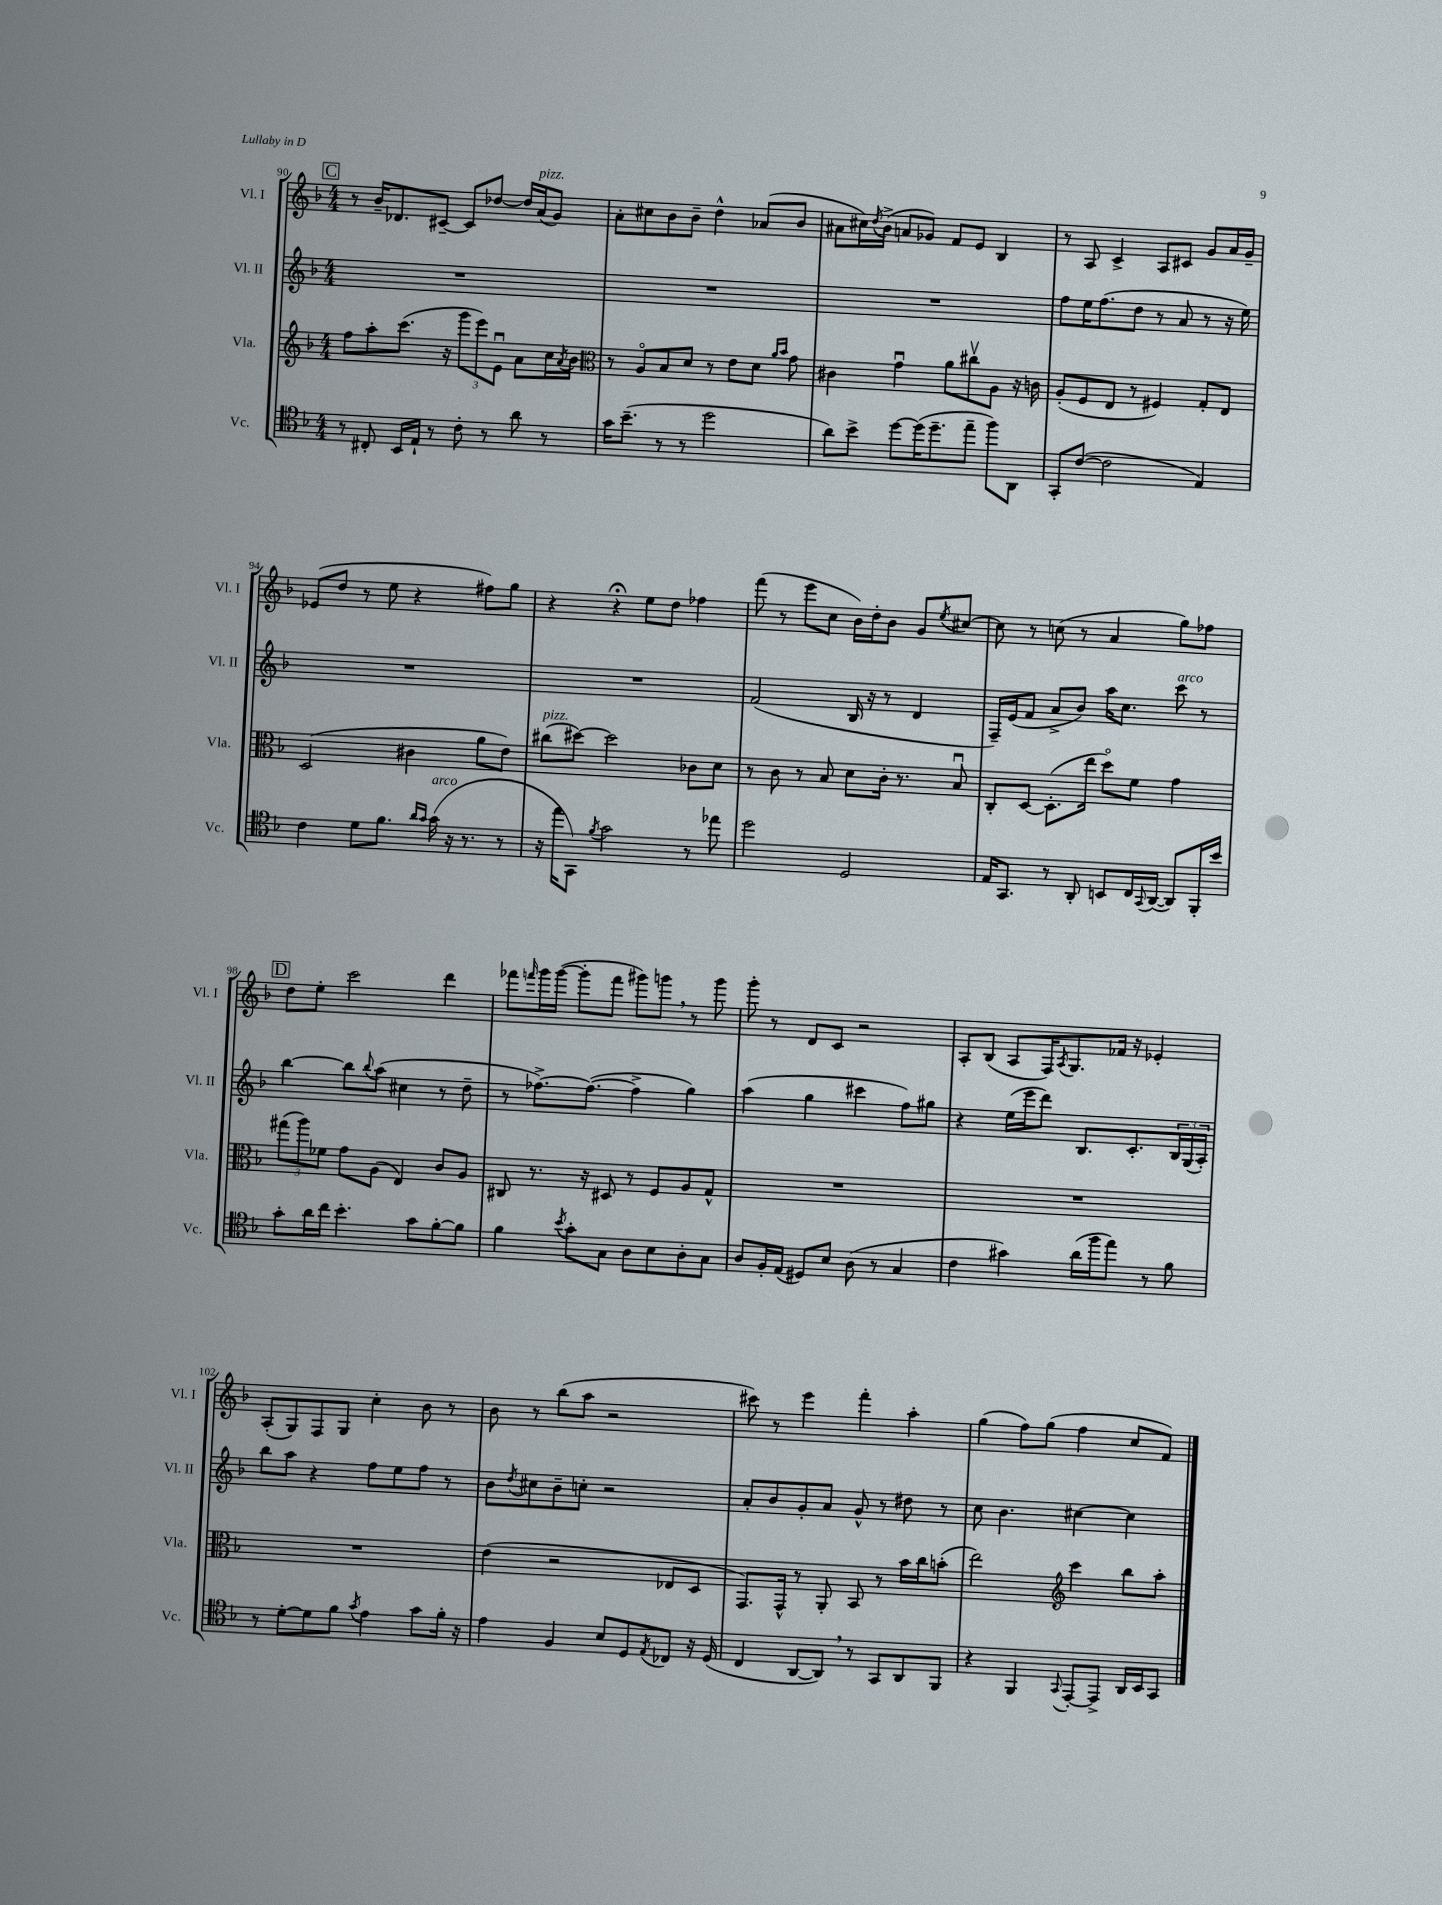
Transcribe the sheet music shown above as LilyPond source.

<<
\new StaffGroup <<
\new Staff = "s0" \with { instrumentName = "Vl. I" shortInstrumentName = "Vl. I" } {
    \clef treble \key f \major \numericTimeSignature \time 4/4
    \mark \markup { \box "C" } r8 bes'16-- des'8. cis'8~-- cis'8 des''8~ des''16 a'16^\markup { \italic "pizz." }( g'8) |
    a'8-. cis''8 bes'8 bes'8-- d''4-^ aes'8( bes'8 |
    ais'8 cis''16) \acciaccatura { d''8 } bes'16->( a'8 ges'8) f'8 e'8 bes4 |
    r8 a8 c'4-> a8 cis'8 g'8 a'16 g'16-- |
    ees'8( d''8 r8 e''8 r4 fis''8) g''8 |
    r4 r4\fermata e''8 d''8 fes''4 |
    f'''8( r8 e'''8 c''8 bes'16) d''16-. bes'8 g'8 \acciaccatura { e''8 } cis''8~ |
    cis''8 r8 c''8( r8 a'4 g''8) fes''8 |
    \mark \markup { \box "D" } d''8 e''8-. c'''2 d'''4 |
    fes'''8 \grace { f'''16 } g'''16 g'''16~( g'''8-. f'''8 gis'''8) g'''8 \breathe r8 g'''8 |
    g'''8-. r8 d'8 c'8 r2 |
    a8-. bes8( a8 f16) \acciaccatura { a8 } g8. fes'16 r16 ees'4-. |
    a8-.( g8) f8 g8 c''4-. bes'8 r8 |
    bes'8 r8 bes''8( a''8 r2 |
    cis'''8) r8 e'''4 f'''4-. a''4-. |
    g''4( f''8) g''8( f''4 c''8 f'8) \bar "|." |
}
\new Staff = "s1" \with { instrumentName = "Vl. II" shortInstrumentName = "Vl. II" } {
    \clef treble \key f \major \numericTimeSignature \time 4/4
    \mark \markup { \box "C" } R1 |
    R1 |
    R1 |
    f''8 e''16 f''8.( d''8 r8 a'8 r8 r16 e''16) |
    R1 |
    R1 |
    f'2( bes16 r16 r8 d'4 |
    f16--) e'16( f'8 a'8-> bes'8) a''16 c''8. c'''8^\markup { \italic "arco" } r8 |
    \mark \markup { \box "D" } bes''4~ bes''8 \appoggiatura { bes''8 } a''8( cis''4 r8 d''8-- |
    r8 fes''8.~->) fes''8.~( fes''4-> g''4) |
    a''4( g''4 cis'''4 f''8) gis''8 |
    r4 e''16( e'''16 d'''8) bes8. c'8.-. \tuplet 3/2 { bes16 g16( a16-.) } |
    bes''8 a''8 r4 f''8 e''8 f''8 r8 |
    bes'8 \acciaccatura { d''8 } cis''8 bes'8-- c''8-. r2 |
    a'8-. bes'8 g'8-. a'8 g'8-^ r8 dis''8 r8 |
    c''8 bes'4. cis''4~ cis''4 \bar "|." |
}
\new Staff = "s2" \with { instrumentName = "Vla." shortInstrumentName = "Vla." } {
    \clef treble \key f \major \numericTimeSignature \time 4/4
    \mark \markup { \box "C" } f''8 a''8-. c'''8.( r16 \tuplet 3/2 { g'''8 e'''8) e'8\downbow } a'8 c''16 \acciaccatura { a'8 } bes'16 |
    \clef alto r8 a8\flageolet bes8 d'8 r8 e'8 d'8 \grace { a'16 bes'16 } g'8 |
    cis'4 g'4\downbow a'8 cis''8\upbow a8 r16 c'16 |
    a8-.( f8 e8 r8 fis4) g8-. e8 |
    d2( cis'4 a'8 e'8) |
    cis''8^\markup { \italic "pizz." }( dis''8~) dis''2 ces'8 d'8 |
    r8 c'8 r8 bes8 d'8 c'16-. r8. bes8\downbow |
    c8-. d8~ d8.-.( e''16 d''8\flageolet) f'8 g'4 |
    \mark \markup { \box "D" } \tuplet 3/2 { gis''8( a''8) fes'8 } g'8 a8( e4) c'8 a8 |
    cis8 r8. r16 dis8 r8 f8 a8 g8-^ |
    R1 |
    R1 |
    R1 |
    e'4( r2 ees8 d8 |
    g,8.) g,16-^ r8 a,8-. bes,8 r8 bes'16 c''16 b'8-.( |
    e''2) \clef treble c'''4 bes''8 a''8-. \bar "|." |
}
\new Staff = "s3" \with { instrumentName = "Vc." shortInstrumentName = "Vc." } {
    \clef tenor \key f \major \numericTimeSignature \time 4/4
    \mark \markup { \box "C" } r8 cis8-. bes,16 e16-! r8 c'8-. r8 a'8 r8 |
    g'16 bes'8.--( r8 r8 d''2 |
    a'8) bes'8-> d''8~ d''16( d''8.-- e''8-- f''8) a,8 |
    g,8-. c'8~( c'2 e4) |
    c'4 d'8 f'8. \grace { a'16 g'16 } g'16^\markup { \italic "arco" }( r16 r8. r8 |
    r16 e''16 g,8) \acciaccatura { f'8 } g'2 r8 ees''8 |
    d''2 d2 |
    e16 g,8. r8 a,8-. b,8 c16 \appoggiatura { g,8 } a,16~( a,8) f,16-. bes'16 |
    \mark \markup { \box "D" } g'8-. a'16 c''16 bes'4.-. g'8 f'8~-. f'8 |
    f'4 \acciaccatura { bes'8 } g'8-. g8 a8 bes8 a8-. g8 |
    a8 f16-. e16( dis8) bes8 a8( r8 g4 |
    c'4 gis'4) a'16( f''16 e''8) r8 f'8 |
    r8 d'8~-. d'8 f'8 \acciaccatura { g'8 } e'4 g'8 f'16-. r16 |
    e'4 f4 bes8 d8 \acciaccatura { e8 } ces8 r16 d16( |
    c4 a,8~ a,8) \breathe r8 g,8 a,8 f,8 |
    r4 f,4 \appoggiatura { g,8 } e,8~-. e,8-> a,16 bes,16 g,8 \bar "|." |
}
>>
>>
\layout { \context { \Score currentBarNumber = #90 } }
